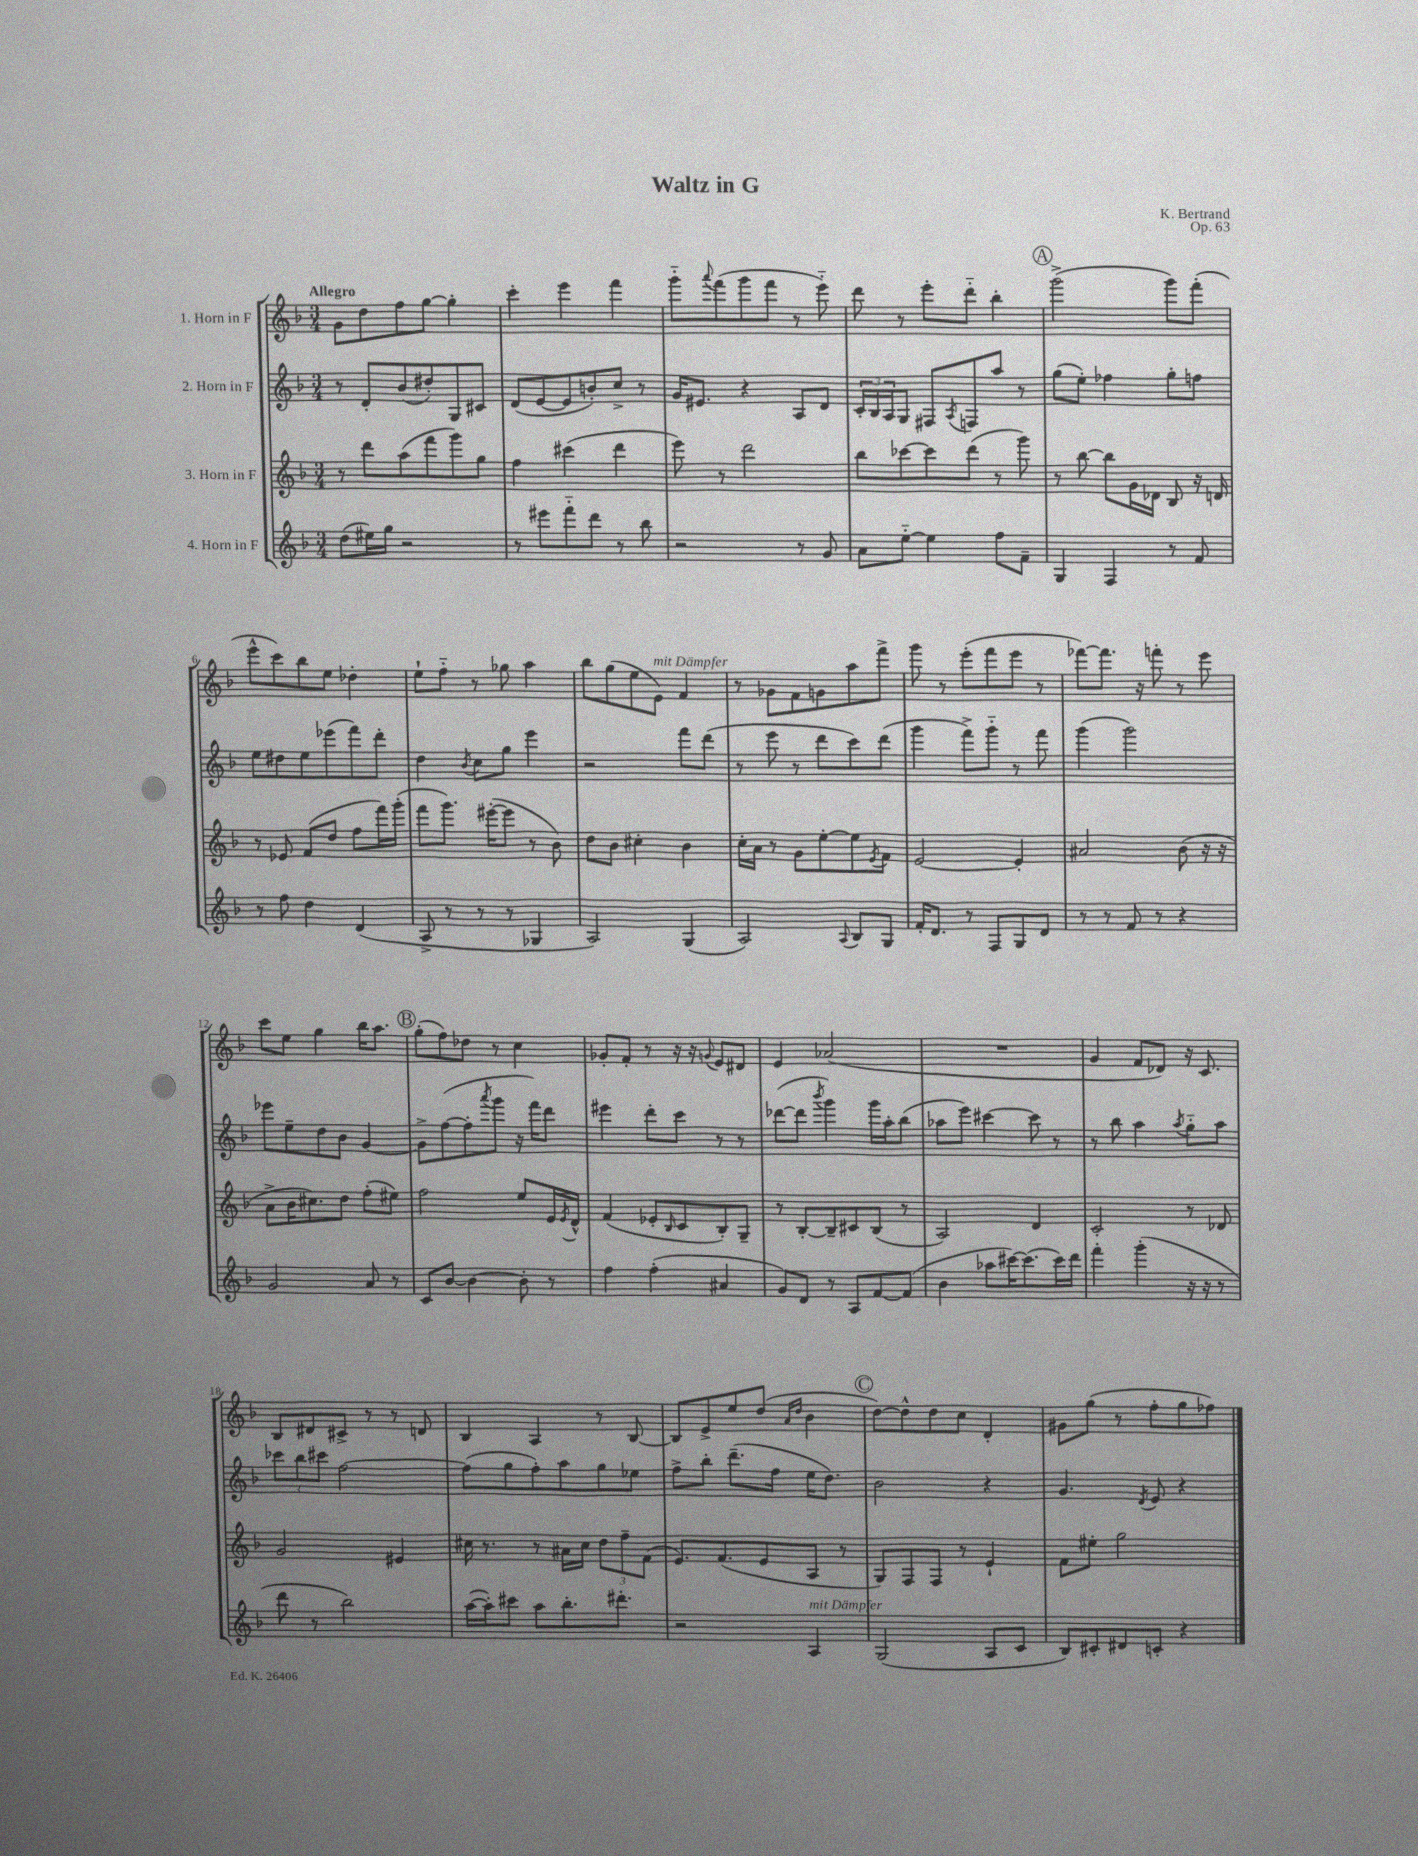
\header { title = "Waltz in G" composer = "K. Bertrand" opus = "Op. 63" }
<<
\new StaffGroup <<
\new Staff = "s0" \with { instrumentName = "1. Horn in F" } {
    \clef treble \key f \major \numericTimeSignature \time 3/4 \tempo "Allegro"
    g'8 d''8 f''8 g''8~ g''4-. |
    c'''4-. e'''4 f'''4 |
    g'''8-_ \appoggiatura { a'''8 } f'''8( g'''8 f'''8 r8 e'''8-_) |
    d'''8 r8 e'''8-. d'''8-_ bes''4-. |
    \mark \markup { \circle "A" } g'''2->( g'''8) f'''8-.( |
    e'''8-^ c'''8) bes''8 e''8 des''4-. |
    e''8-! f''8-_ r8 ges''8 a''4 |
    bes''8 g''8( e''8 e'8^\markup { \italic "mit Dämpfer" }) f'4 |
    r8 ges'8 f'8 g'8 a''8 f'''8-> |
    g'''8 r8 e'''8-.( f'''8 e'''8 r8 |
    fes'''8~) fes'''8. r16 f'''8-. r8 e'''8 |
    c'''8 e''8 g''4 bes''16 a''8. |
    \mark \markup { \circle "B" } g''8-.( f''8) des''8 r8 c''4 |
    ges'8-. f'8-. r8 r16 r16 \appoggiatura { g'8 } e'8 dis'8 |
    e'4 aes'2( |
    R2. |
    g'4 f'8 des'8) r16 c'8. |
    bes8 dis'8 cis'8-> r8 r8 d'8 |
    bes4 a4 r8 bes8~ |
    bes8 e'8-> e''8 d''8( \grace { a'16 d''16 } bes'4 |
    \mark \markup { \circle "C" } d''8~) d''8-^ d''8 c''8 d'4-. |
    gis'8 g''8( r8 f''8-. g''8 fes''8) \bar "|." |
}
\new Staff = "s1" \with { instrumentName = "2. Horn in F" } {
    \clef treble \key f \major \numericTimeSignature \time 3/4
    r8 d'8-. bes'8( dis''8-.) g8 cis'8 |
    d'8( e'8~ e'8 b'8-.) c''8-> r8 |
    g'16 eis'8. r4 a8 d'8 |
    \tuplet 3/2 { c'16-. bes16 a16 } g8 fis8 \acciaccatura { a8 } f8 a''8 r8 |
    \mark \markup { \circle "A" } g''8( e''8-.) fes''4 g''8-. f''8 |
    e''8 dis''8 e''8 ees'''8( f'''8) d'''8-. |
    d''4 \acciaccatura { bes'8 } c''8 g''8 e'''4 |
    r2 f'''8 d'''8( |
    r8 e'''8 r8 d'''8 c'''8) d'''8( |
    g'''4 f'''8->) g'''8-_ r8 f'''8 |
    g'''4( g'''2) |
    ees'''8 e''8-- d''8 bes'8 g'4~ |
    \mark \markup { \circle "B" } g'8-> f''8~( f''8-. \acciaccatura { a'''8 } g'''8 r16 f'''16) d'''8 |
    eis'''4 d'''8-. c'''8 r8 r8 |
    des'''8~( des'''8 \acciaccatura { bes'''8 } g'''4) g'''16 a''16-. bes''8( |
    aes''8 e'''8) cis'''4~ cis'''8 r8 |
    r8 bes''8 a''4 \acciaccatura { a''8 } g''8-_ a''8 |
    \tuplet 3/2 { ces'''8 bes''8 cis'''8 } f''2~ |
    f''8( g''8 f''8-.) a''8 g''8 ees''8 |
    f''8-> bes''8-. d'''8.--( f''16 e''16 d''8.) |
    \mark \markup { \circle "C" } bes'2 r4 |
    g'4. \acciaccatura { d'8 } e'8 r4 \bar "|." |
}
\new Staff = "s2" \with { instrumentName = "3. Horn in F" } {
    \clef treble \key f \major \numericTimeSignature \time 3/4
    r8 d'''8 a''8( f'''8 g'''8) g''8 |
    f''4 cis'''4( d'''4 |
    e'''8) r8 d'''2 |
    bes''8 ces'''8~ ces'''8 d'''8( r8 g'''8) |
    \mark \markup { \circle "A" } r8 bes''8~ bes''8 g'16 des'16 bes8 r16 d'16 |
    r8 ees'8 f'8( d''8 f''8 f'''16) g'''16-.( |
    f'''8 g'''8.) eis'''16~-.( eis'''8 r8 bes'8) |
    d''8 bes'8 cis''4-. bes'4 |
    c''16-. a'16 r8 g'8 e''8~-. e''8 \acciaccatura { e'8 } f'8 |
    e'2~ e'4-. |
    ais'2 bes'8( r16 r16 |
    a'8-> bes'16 cis''8.) d''8 f''8-.( eis''8) |
    \mark \markup { \circle "B" } f''2 e''8 e'16 \acciaccatura { e'8 } d'16-^ |
    f'4( ees'8-. \grace { bes16 } c'8 bes8-.) g8-- |
    r8 bes8~-. bes8-- cis'8 bes8( r8 |
    a2) d'4 |
    c'2-. r8 des'8 |
    g'2 eis'4 |
    cis''16 r8. r8 ais'16 cis''16 \tuplet 3/2 { d''8 f''8-- f'8( } |
    e'8.) f'8.( e'8 a8 r8 |
    \mark \markup { \circle "C" } g8) f8 f8 r8 e'4-! |
    f'8 eis''8-. g''2 \bar "|." |
}
\new Staff = "s3" \with { instrumentName = "4. Horn in F" } {
    \clef treble \key f \major \numericTimeSignature \time 3/4
    d''8( eis''16) g''16 r2 |
    r8 eis'''8 f'''8-_ d'''8 r8 bes''8 |
    r2 r8 g'8 |
    a'8 e''8~-_ e''4 f''8 f'8-- |
    \mark \markup { \circle "A" } g4 f4 r8 f'8 |
    r8 f''8 d''4 d'4( |
    a8-> r8 r8 r8 ges4 |
    a2) g4( |
    a2) \appoggiatura { a8 } bes8 g8 |
    f'16-. d'8. r8 f8 g8 d'8 |
    r8 r8 f'8 r8 r4 |
    g'2 a'8 r8 |
    \mark \markup { \circle "B" } c'8 bes'8~ bes'4~ bes'8-. r8 |
    f''4 f''4-.( ais'4 |
    g'8) d'8 r8 a8 f'8~ f'8( |
    bes'4 aes''8 cis'''16~) cis'''8.( cis'''16) d'''16 |
    f'''4-. g'''4-.( r16 r16 r8 |
    d'''8 r8 bes''2) |
    a''16~( a''16-.) cis'''8 a''8 bes''8.-. dis'''8.-. |
    r2 a4^\markup { \italic "mit Dämpfer" } |
    \mark \markup { \circle "C" } g2( a8 c'8 |
    bes8) cis'8-. dis'8 c'8-. r4 \bar "|." |
}
>>
>>
